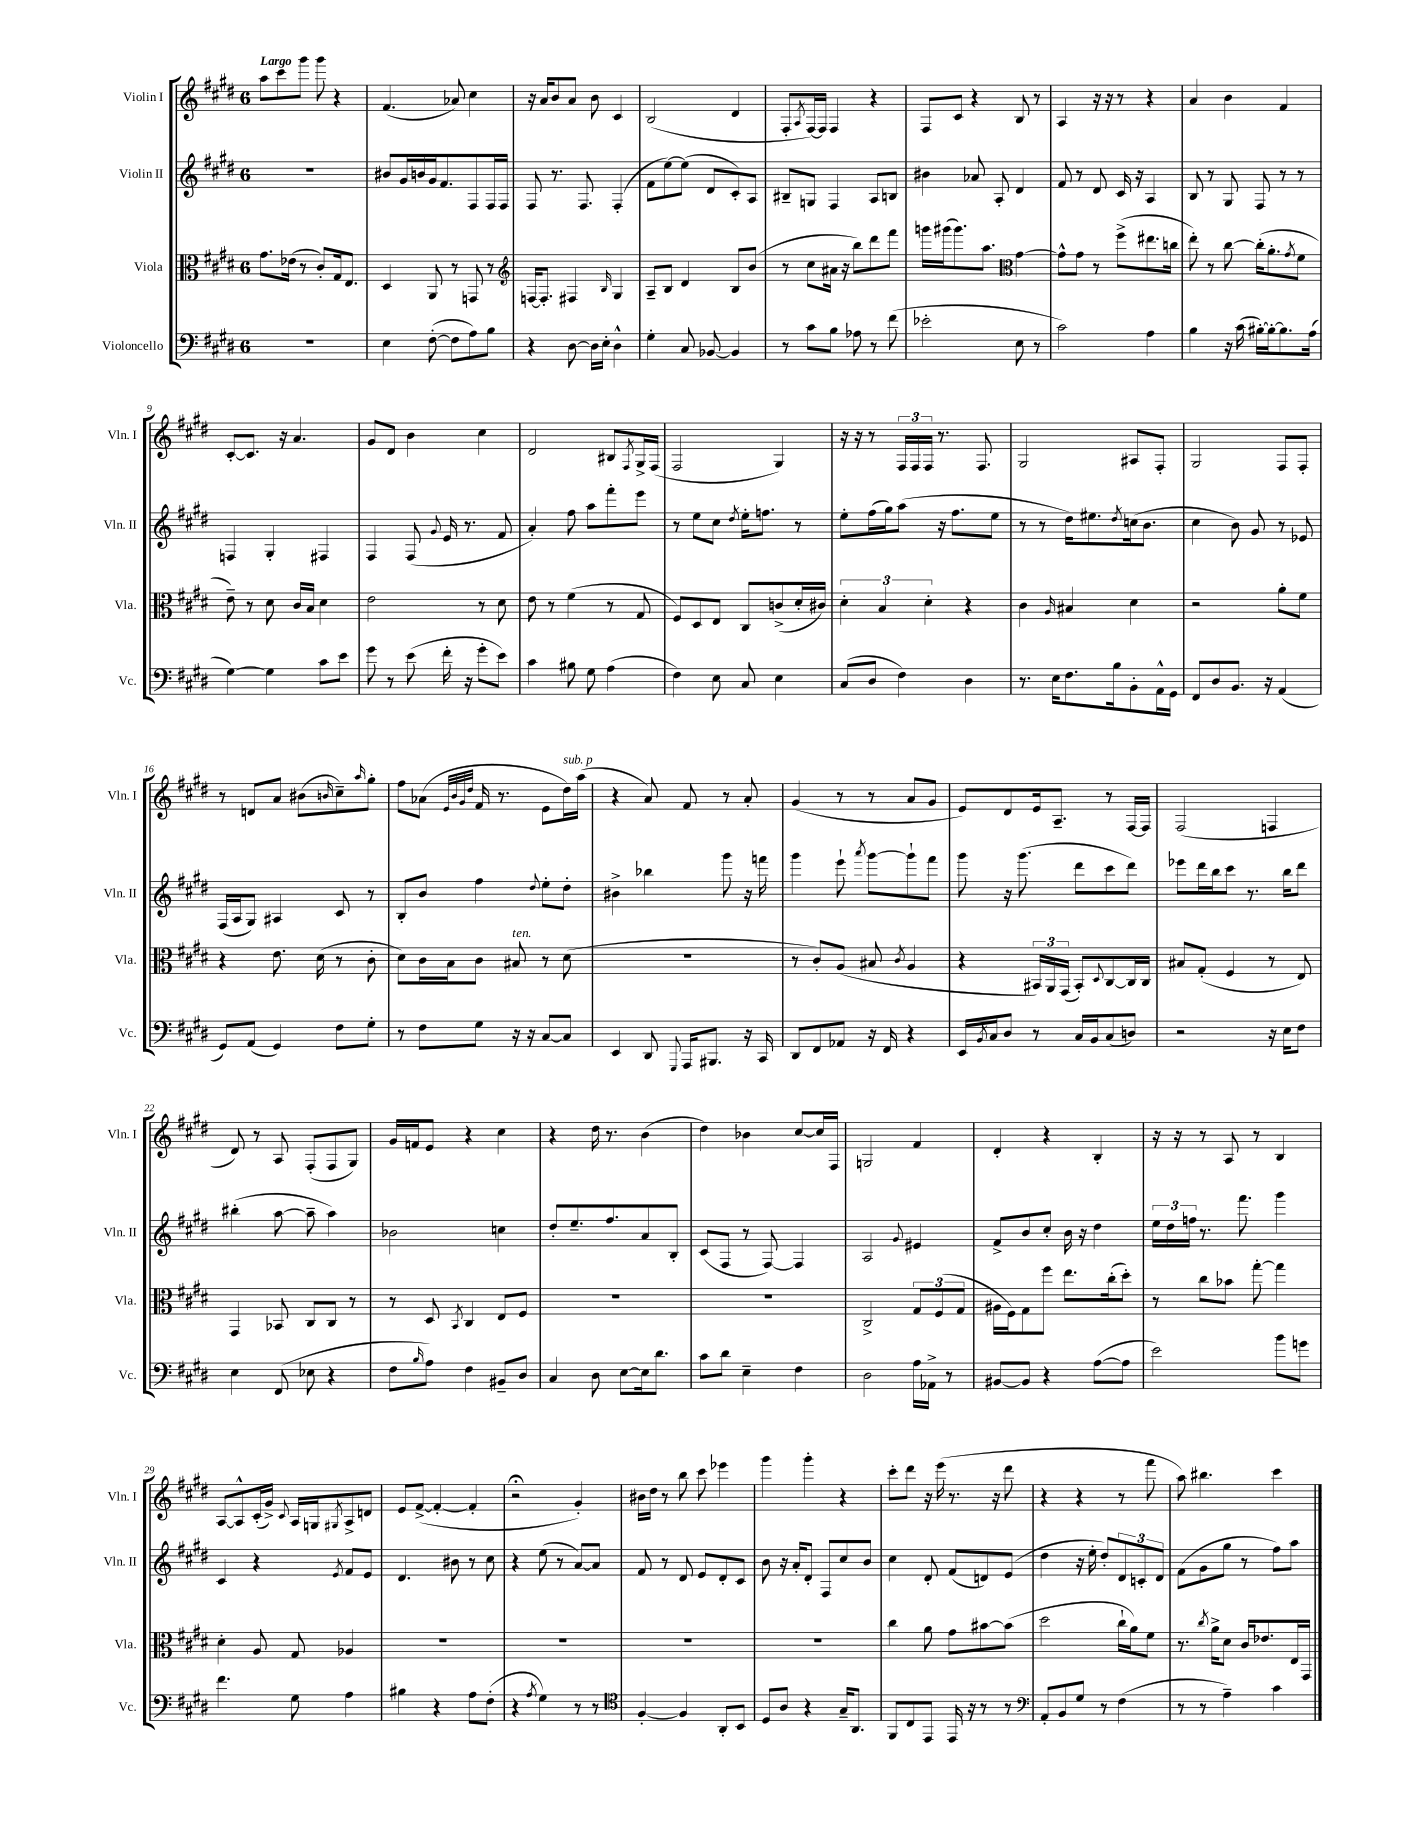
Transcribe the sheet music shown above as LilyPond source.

<<
\new StaffGroup <<
\new Staff = "s0" \with { instrumentName = "Violin I" shortInstrumentName = "Vln. I" } {
    \clef treble \key e \major \once \override Staff.TimeSignature.style = #'single-digit \time 6/8 \tempo "Largo"
    a''8 cis'''8 gis'''8 gis'''8 r4 |
    fis'4.( aes'8) cis''4 |
    r16 a'16 b'8 a'8 b'8 cis'4 |
    b2( dis'4 |
    fis8-. \acciaccatura { a8 } fis16~) fis16 fis4 r4 |
    fis8 cis'8 r4 b8 r8 |
    a4 r16 r16 r8 r4 |
    a'4 b'4 fis'4 |
    cis'8~-. cis'8. r16 a'4. |
    gis'8 dis'8 b'4 cis''4 |
    dis'2 bis8 \acciaccatura { fis8 } gis16-> fis16( |
    fis2 gis4) |
    r16 r16 r8 \tuplet 3/2 { fis16 fis16 fis16 } r8. fis8. |
    gis2 ais8 fis8-. |
    gis2 fis8 fis8-. |
    r8 d'8 a'8 bis'8( \grace { b'16 } cis''8--) \grace { a''16 } gis''8-. |
    fis''8 aes'8( \grace { e'32 b'32 gis'32 dis''32 } fis'16 r8. e'8 dis''16^\markup { \italic "sub. p" }) a''16( |
    r4 a'8) fis'8 r8 a'8-. |
    gis'4( r8 r8 a'8 gis'8 |
    e'8) dis'8 e'16 a8.-- r8 fis16~ fis16 |
    fis2( f4 |
    dis'8) r8 a8 fis8-.( fis8 gis8) |
    gis'16 f'16 e'8 r4 cis''4 |
    r4 dis''16 r8. b'4( |
    dis''4) bes'4 cis''8~ cis''16 fis16 |
    g2 fis'4 |
    dis'4-. r4 b4-. |
    r16 r16 r8 a8 r8 b4 |
    a8~ a8-^ cis'16-.( gis'16->) \appoggiatura { cis'8 } a16 g16 \acciaccatura { gis8 } a8-> d'8 |
    e'8 fis'8~->( fis'4~-. fis'4-. |
    r2\fermata gis'4-.) |
    bis'16 dis''16 r8 b''8 cis'''8 ees'''4 |
    gis'''4 gis'''4-. r4 |
    cis'''8-. dis'''8 r16 e'''16( r8. r16 dis'''8 |
    r4 r4 r8 fis'''8 |
    a''8) bis''4. cis'''4 \bar "|." |
}
\new Staff = "s1" \with { instrumentName = "Violin II" shortInstrumentName = "Vln. II" } {
    \clef treble \key e \major \once \override Staff.TimeSignature.style = #'single-digit \time 6/8
    R2. |
    bis'8 gis'16 b'16 gis'16 fis'8. fis8 fis16 fis16 |
    fis8 r8. fis8. fis4-.( |
    fis'8 e''8~) e''8( dis'8 cis'8-.) a8 |
    bis8-- g8 fis4 a8 b8 |
    bis'4 aes'8 a8-. dis'4 |
    fis'8 r8 dis'8 cis'16 r16 a4 |
    b8 r8 gis8 fis8 r8 r8 |
    f4 gis4-. fis4 |
    fis4 fis8( \appoggiatura { gis'8 } e'16 r8. fis'8 |
    a'4-.) fis''8 a''8 fis'''8-. e'''8 |
    r8 e''8 cis''8 \acciaccatura { dis''8 } e''16-. f''8. r8 |
    e''8-. fis''16( gis''16) a''8( r16 fis''8. e''8 |
    r8 r8 dis''16) eis''8. \acciaccatura { dis''8 } c''16( b'8. |
    cis''4 b'8) gis'8 r8 ees'8 |
    fis16( a16 gis8) ais4 cis'8 r8 |
    b8-. b'8 fis''4 \appoggiatura { dis''8 } e''8-. dis''8-. |
    bis'4-> bes''4 gis'''8 r16 f'''16 |
    gis'''4 e'''8-! \acciaccatura { a'''8 } gis'''8~ gis'''8-! fis'''8 |
    gis'''8 r16 gis'''8.( dis'''8 cis'''8 dis'''8) |
    ees'''8 dis'''16 b''16 cis'''8 r8. b''16 dis'''8 |
    bis''4-.( a''8~ a''8-- a''4) |
    bes'2 c''4 |
    dis''8-. e''8.-- fis''8. a'8 b8-. |
    cis'8( fis8 r8 fis8~) fis4 |
    a2 \appoggiatura { gis'8 } eis'4 |
    fis'8-> b'8 cis''8-. b'16 r16 dis''4 |
    \tuplet 3/2 { e''16 dis''16 f''16 } r8. fis'''8. gis'''4 |
    cis'4 r4 \acciaccatura { e'8 } fis'8 e'8 |
    dis'4. bis'8 r8 cis''8 |
    r4 e''8( r8 a'8~) a'8 |
    fis'8 r8 dis'8 e'8 dis'8-. cis'8 |
    b'8 r16 a'16-. dis'8-. fis8 cis''8 b'8 |
    cis''4 dis'8-. fis'8( d'8) e'8( |
    dis''4 r16 e''16-. dis''8-.) \tuplet 3/2 { dis'8 c'8-. dis'8 } |
    fis'8( gis'8 gis''8 r8 fis''8) a''8 \bar "|." |
}
\new Staff = "s2" \with { instrumentName = "Viola" shortInstrumentName = "Vla." } {
    \clef alto \key e \major \once \override Staff.TimeSignature.style = #'single-digit \time 6/8
    gis'8. ees'16( r8 cis'8-.) gis16 e8. |
    dis4 a,8 r8 g,8 r8 |
    \clef treble f16~ f8.-. fis4 \grace { b16 } gis4 |
    a8-- b8 dis'4 b8 b'8( |
    r8 cis''8 ais'16 r16 b''8) dis'''8 fis'''8 |
    g'''16 gis'''16( gis'''8.) a''8. \clef alto gis'4~ |
    gis'8-^ gis'8 r8 fis''8->( eis''8. c''16 |
    e''8-.) r8 cis''8~ cis''16-.( a'8.-. \acciaccatura { gis'8 } fis'8 |
    e'8--) r8 dis'8 cis'16 b16 dis'4 |
    e'2 r8 dis'8 |
    e'8 r8 fis'4( r8 gis8 |
    fis8) dis8 e8 cis8 c'8->( dis'16-. cis'16) |
    \tuplet 3/2 { dis'4-. b4 dis'4-. } r4 |
    cis'4 \grace { a16 } bis4 dis'4 |
    r2 a'8-. fis'8 |
    r4 e'8. dis'16( r8 cis'8-. |
    dis'8) cis'16 b16 cis'8 bis8^\markup { \italic "ten." } r8 dis'8( |
    R2. |
    r8 cis'8-.) a8( bis8 \acciaccatura { cis'8 } a4 |
    r4 \tuplet 3/2 { bis,16) a,16 gis,16( } bis,8-.) \appoggiatura { dis8 } cis8~ cis16 cis16 |
    bis8 gis8-.( fis4 r8 e8) |
    gis,4 bes,8 cis8 cis8 r8 |
    r8 dis8 \acciaccatura { b,8 } cis4 e8 fis8 |
    R2. |
    R2. |
    cis2-> \tuplet 3/2 { gis8 fis8( gis8 } |
    ais16 fis16) gis8 fis''8 e''8. cis''16-.( dis''8-.) |
    r8 cis''8 bes'8 gis''8~-. gis''4 |
    dis'4-. a8 gis8 aes4 |
    R2. |
    R2. |
    R2. |
    R2. |
    cis''4 a'8 gis'8 bis'8~ bis'8( |
    dis''2 cis''16-! a'16) fis'8 |
    r8. \acciaccatura { cis''8 } a'16-> dis'8 cis'16 ees'8. e16 gis,16 \bar "|." |
}
\new Staff = "s3" \with { instrumentName = "Violoncello" shortInstrumentName = "Vc." } {
    \clef bass \key e \major \once \override Staff.TimeSignature.style = #'single-digit \time 6/8
    R2. |
    e4 fis8~-.( fis8 a8) b8 |
    r4 dis8~ dis16 e16-. dis4-^ |
    gis4-. cis8 bes,8~ bes,4 |
    r8 cis'8 b8 aes8 r8 fis'8( |
    ees'2-. e8 r8 |
    cis'2) a4 |
    b4 r16 cis'16( bis16~-.) bis16~-. bis8. a16( |
    gis4~) gis4 cis'8 e'8 |
    gis'8 r8 e'8( fis'16-. r16 gis'8-. e'8) |
    cis'4 bis8 gis8 a4( |
    fis4) e8 cis8 e4 |
    cis8( dis8 fis4) dis4 |
    r8. e16 fis8. b16 b,8-. a,16-^ gis,16 |
    fis,8 dis8 b,8. r16 a,4( |
    gis,8) a,8( gis,4) fis8 gis8-. |
    r8 fis8 gis8 r16 r16 cis8~ cis8 |
    e,4 dis,8 \appoggiatura { gis,,8 } a,,16 bis,,8. r16 cis,16 |
    dis,8 fis,8 aes,8 r16 fis,16 r4 |
    e,16 \acciaccatura { b,8 } cis16 dis8 r8 cis16 b,16 cis8( d8) |
    r2 r16 e16 fis8 |
    e4 fis,8( ees8 r4 |
    fis8 \grace { b16 } a8) fis4 bis,8-- dis8 |
    cis4 dis8 e8~ e16 dis'8. |
    cis'8 dis'8 e4-- fis4 |
    dis2 a16 aes,16-> r8 |
    bis,8~ bis,8 r4 a8~( a8 |
    e'2) b'8 g'8 |
    fis'4. gis8 a4 |
    bis4 r4 a8 fis8-.( |
    r4 \acciaccatura { a8 } gis4) r8 r8 |
    \clef tenor fis4~-. fis4 a,8-. b,8 |
    dis8 a8 r4 gis16-- a,8. |
    fis,8 cis8 e,8 e,16 r16 r8 r8 |
    \clef bass a,8-. b,8 gis8 r8 fis4( |
    r8 r8 a4--) cis'4 \bar "|." |
}
>>
>>
